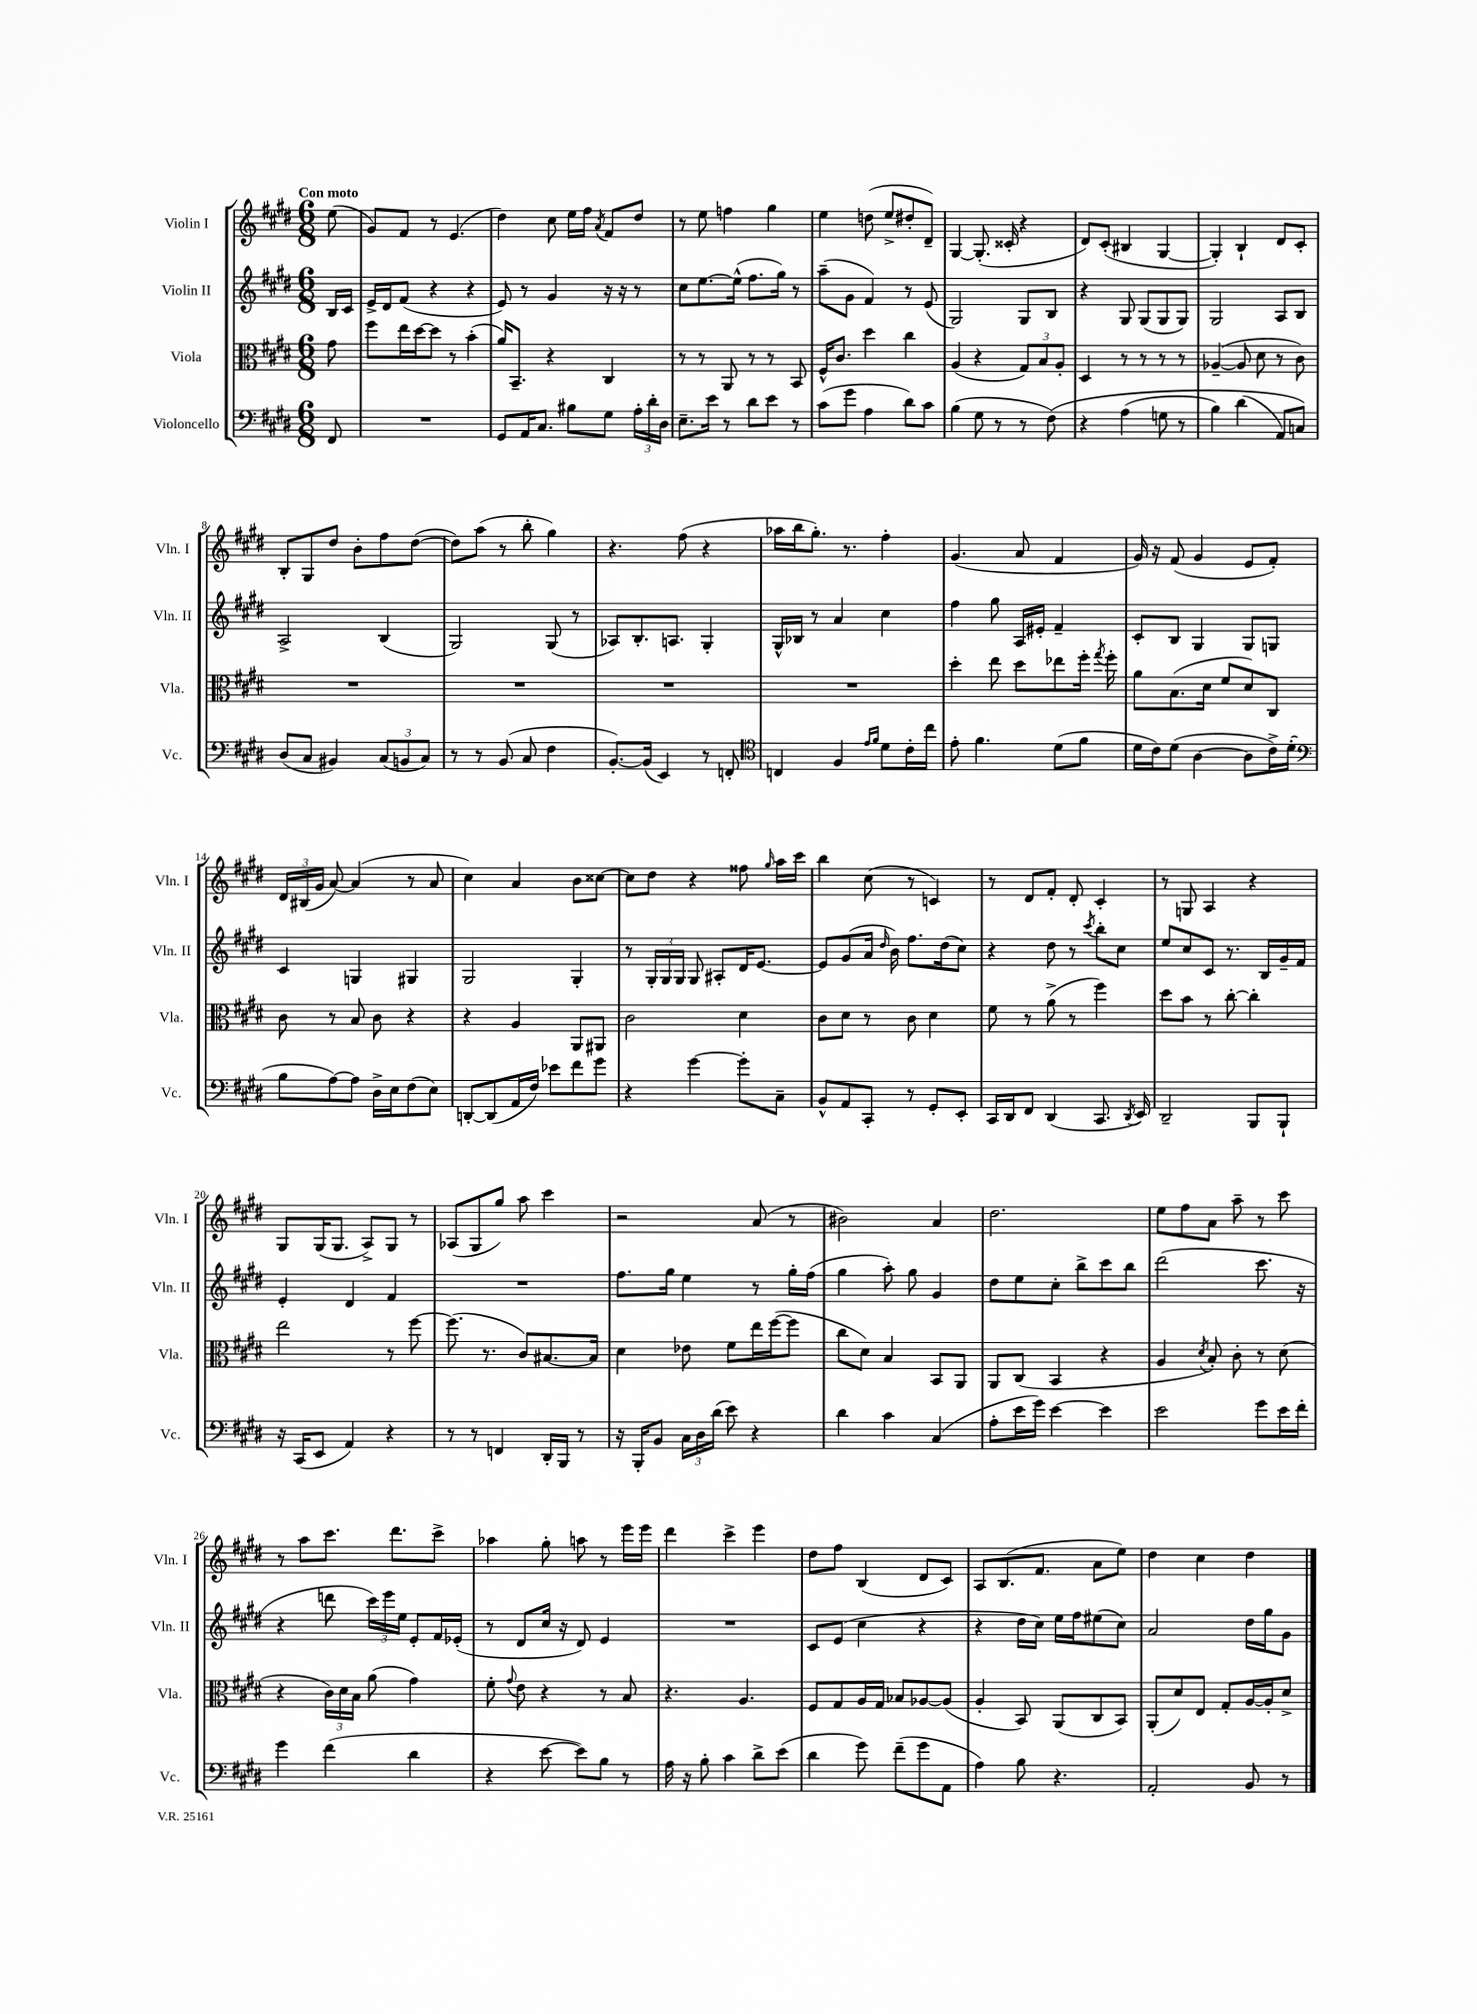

**kern	**kern	**kern	**kern
*part4	*part3	*part2	*part1
*staff4	*staff3	*staff2	*staff1
*I"Violoncello	*I"Viola	*I"Violin II	*I"Violin I
*I'Vc.	*I'Vla.	*I'Vln. II	*I'Vln. I
*clefF4	*clefC3	*clefG2	*clefG2
*k[f#c#g#d#]	*k[f#c#g#d#]	*k[f#c#g#d#]	*k[f#c#g#d#]
*M6/8	*M6/8	*M6/8	*M6/8
=	=	=	=
!	!	!	!LO:TX:a:B:t=Con moto
8FF#/	8g#\	16B/LL	(8ee\
.	.	16c#/JJ	.
=1	=1	=1	=1
2.r	8ff#\L	16e^/LL	8g#/L)
.	.	16d#/J	.
.	16ee\L	(8f#/J	8f#/J
.	[16dd#\J	.	.
.	8dd#\J]	4r	8r
.	8r	.	(4.e/
.	(4b'\	4r	.
=2	=2	=2	=2
8GG#/L	16a/KL)	8e/)	4dd#\)
.	8.BB~/J	.	.
16AA/K	.	8r	.
8.C#/J	.	.	.
.	4r	4g#/	8cc#\
8B#X\L	.	.	16ee\LL
.	.	.	16ff#\JJ
.	.	.	8qa/
8G#\J	4C#/	16r	8f#/L
.	.	16r	.
24A'\LL	.	8r	8dd#/J
24d#'\	.	.	.
24D#\JJ	.	.	.
=3	=3	=3	=3
8.E~\L	8r	8cc#\L	8r
.	8r	[8.ee\	8ee\
16e\Jk	.	.	.
8r	8AA/	.	4ffn\
.	.	(16ee^^\Jk]	.
8d#\L	8r	8.ff#\L	.
8e\J	8r	.	4gg#\
.	.	16gg#\Jk)	.
8r	8BB/	8r	.
=4	=4	=4	=4
(8c#\L	16F#^^/KL	(8aa~\L	4ee\
.	8.c#/J	.	.
8g#\J	.	8g#\J	.
4A\	4dd#\	4f#/)	(8ddn\
.	.	.	8ee^/L
8d#\L)	4cc#\	8r	8dd#X'/
8c#\J	.	(8e/	8d#~/J)
=5	=5	=5	=5
(4B\	(4A/	2G#/)	[4G#/
8G#\	4r	.	(8.G#'/]
8r	.	.	.
.	.	.	16c##X'/
8r	12G#/L)	8G#/L	4r
.	12B/	.	.
(8F#\)	.	8B/J	.
.	12A'/J	.	.
=6	=6	=6	=6
4r	4D#/	4r	8d#/L)
.	.	.	(8c#'/J
(4A\	8r	8G#/	4B#X/
.	8r	(8G#/L	.
8Gn\	8r	8G#/	[4G#/
8r	8r	8G#/J)	.
=7	=7	=7	=7
4B\)	([4A-X~/	2G#/	4G#'/])
(4d#\	8A-/]	.	4B`/
.	8d#\	.	.
8AA/L)	8r	8A/L	8d#/L
8Cn/J)	8c#\)	8B/J	8c#'/J
!!LO:LB:g=z
=8	=8	=8	=8
(8D#/L	2.r	2A^/	8B'/L
8C#/J	.	.	8G#/
4BB#X/)	.	.	8dd#/J
.	.	.	8b'\L
(12C#/L	.	(4B/	8ff#\
12BBn/	.	.	.
.	.	.	([8dd#\J
12C#/J)	.	.	.
=9	=9	=9	=9
8r	2.r	2G#/)	8dd#\L])
8r	.	.	(8aa\J
(8BB/	.	.	8r
8C#/	.	.	8bb'\
4F#\	.	(8G#/	4gg#\)
.	.	8r	.
=10	=10	=10	=10
[8.BB'/L)	2.r	8A-X/L)	4.r
.	.	8.B'/	.
(16BB/Jk]	.	.	.
4EE/)	.	.	.
.	.	8.An/J	.
.	.	.	(8ff#\
8r	.	4G#'/	4r
8FFn'/	.	.	.
=11	=11	=11	=11
*clefC4	*	*	*
4Cn/	2.r	16G#^^/LL	16aa-X\LL
.	.	16B-X/JJ	16bb\J
.	.	8r	8.gg#'\J)
4F#/	.	4a/	.
.	.	.	8.r
16qqe/LL	.	.	.
16qqf#/JJ	.	.	.
8d#\L	.	4cc#\	4ff#'\
16c#'\L	.	.	.
16cc#\JJ	.	.	.
=12	=12	=12	=12
8e'\	4dd#'\	4ff#\	(4.g#/
4.f#\	.	.	.
.	8ee\	8gg#\	.
.	8dd#\L	16A/LL	8a/
.	.	16e#X'/JJ	.
(8d#\L	8ee-X\	4f#~/	4f#/
8f#\J	16ff#'\Jk	.	.
.	8qgg#/	.	.
.	16ff#'\	.	.
=13	=13	=13	=13
16d#\LL	8a\L	8c#'/L	16g#/)
16c#\J)	.	.	16r
(8d#\J	(8.B\	8B/J	(8f#/
[4A\	.	4G#/	4g#/
.	16d#\Jk	.	.
.	8f#/L	.	.
8A\L]	8d#/)	8G#/L	8e/L
16c#^\L)	8C#/J	8Gn/J	8f#'/J)
(16d#'\JJ	.	.	.
!!LO:LB:g=z
=14	=14	=14	=14
*clefF4	*	*	*
8B\L	8c#\	4c#/	24d#/LL
.	.	.	(24B#X/
.	.	.	24g#/JJ
[8A\)	8r	.	[8a/)
8A\J]	8B/	4Gn/	(4a/]
16D#^\LL	8c#\	.	.
16E\J	.	.	.
(8F#\	4r	4G#X/	8r
8E\J)	.	.	8a/
=15	=15	=15	=15
[8DDn'/L	4r	2G#/	4cc#\)
(8DD/]	.	.	.
16AA/L	4A/	.	4a/
16F#/JJ)	.	.	.
8e-X\L	.	.	.
8f#\	8AA/L	4G#'/	8b\L
8g#\J	8AA#X/J	.	[8cc##X\J
=16	=16	=16	=16
4r	2c#\	8r	8cc##\L]
.	.	24G#'/LL	8dd#\J
.	.	24G#/	.
.	.	24G#/JJ	.
[4g#\	.	8G#/	4r
.	.	8A#X'/L	.
8g#'\L]	4d#\	16d#/K	8ff##X\
.	.	[8.e/J	.
.	.	.	16qqgg#/
8C#~\J	.	.	16aa\LL
.	.	.	16ccc#\JJ
=17	=17	=17	=17
8BB^^/L	8c#\L	8e/L]	4bb\
8AA/	8d#\J	(8g#/	.
8CC#'/J	8r	16a/Jk	(8cc#\
.	.	16qqdd#/	.
.	.	16b\)	.
8r	8c#\	8.ff#\L	8r
8GG#'/L	4d#\	.	4cn/)
.	.	(16dd#\k	.
8EE'/J	.	8cc#\J)	.
=18	=18	=18	=18
16CC#/LL	8f#\	4r	8r
16DD#/J	.	.	.
8FF#/J	8r	.	8d#/L
(4DD#/	(8a^\	8dd#\	8f#'/J
.	8r	8r	8d#'/
.	.	8qccc#/	.
8.CC#/	4ff#\)	8bb'\L	4c#'/
.	.	8cc#\J	.
8qDD#/	.	.	.
16EE/)	.	.	.
=19	=19	=19	=19
2DD#~/	8dd#\L	8ee/L	8r
.	8b\J	8cc#/	8Gn/
.	8r	8c#/J	4A/
.	[8cc#'\	8.r	.
8BBB/L	4cc#'\]	.	4r
.	.	16B/LL	.
8BBB`/J	.	16g#~/	.
.	.	16f#/JJ	.
!!LO:LB:g=z
=20	=20	=20	=20
16r	2ee\	4e'/	8G#/L
(16CC#/KL	.	.	.
8EE/J	.	.	(16G#/K
.	.	.	8.G#/J
4AA/)	.	4d#/	.
.	.	.	8A^/L)
4r	8r	4f#/	8G#/J
.	[8ff#\	.	8r
=21	=21	=21	=21
8r	(8.ff#\]	2.r	(8A-X/L
8r	.	.	8G#/
.	8.r	.	.
4FFn/	.	.	8gg#/J)
.	8c#/L)	.	8aa\
16DD#'/LL	[8.B#X/	.	4ccc#\
16BBB/JJ	.	.	.
8r	.	.	.
.	16B#/Jk]	.	.
=22	=22	=22	=22
16r	4d#\	8.ff#\L	2r
16BBB'/KL	.	.	.
8BB/J	.	.	.
.	.	16gg#\Jk	.
24C#\LL	8e-X\	4ee\	.
24D#\	.	.	.
(24d#\JJ	.	.	.
8e\)	8f#\L	.	.
4r	16ee\L	8r	(8a/
.	([16ff#\J	.	.
.	8ff#\J]	16gg#'\LL	8r
.	.	(16ff#\JJ	.
=23	=23	=23	=23
4d#\	8cc#\L	4gg#\	2b#X\)
.	8d#\J)	.	.
4c#\	4B/	8aa'\)	.
.	.	8gg#\	.
(4C#/	8BB/L	4g#/	4a/
.	8AA/J	.	.
=24	=24	=24	=24
8A'\L	8AA/L	8dd#\L	2.dd#\
16e\L	(8C#/J	8ee\	.
16g#\JJ)	.	.	.
[4e\	4BB/	8cc#'\J	.
.	.	8bb^\L	.
4e\]	4r	8ccc#\	.
.	.	8bb\J	.
=25	=25	=25	=25
2e\	4A/	(2ddd#\	8ee\L
.	.	.	8ff#\
.	8qd#/	.	.
.	8B'/)	.	8a\J
.	8c#'\	.	8aa~\
8g#\L	8r	8.ccc#\	8r
16e\L	(8d#\	.	8ccc#\
16f#'\JJ	.	16r	.
!!LO:LB:g=z
=26	=26	=26	=26
4g#\	4r	4r	8r
.	.	.	8aa\L
(4f#\	24c#\LL)	8dddn\	8.ccc#\J
.	24d#\	.	.
.	24B\JJ	.	.
.	(8a\	24ccc#\LL)	.
.	.	24eee\	.
.	.	.	8.ddd#\L
.	.	24ee\JJ	.
4d#\	4g#\)	8e'/L	.
.	.	16f#/L	8ccc#^\J
.	.	(16e-X'/JJ	.
=27	=27	=27	=27
4r	8f#'\	8r	4aa-X\
.	8qqg#/	.	.
.	8e\	8d#/L	.
[8e\	4r	16cc#/Jk	8gg#'\
.	.	16r	.
8e\L])	.	8d#/)	8aan\
8B\J	8r	4e/	8r
8r	8B/	.	16eee\LL
.	.	.	16eee\JJ
=28	=28	=28	=28
16A\	4.r	2.r	4ddd#\
16r	.	.	.
8B'\	.	.	.
4c#\	.	.	4ccc#^\
.	4.A/	.	.
8d#^\L	.	.	4eee\
(8e\J	.	.	.
=29	=29	=29	=29
4d#\	8F#/L	8c#/L	8dd#\L
.	8G#/	(8e/J	8ff#\J
8g#\)	16A/L	4cc#\	(4B/
.	16G#/JJ	.	.
(8f#~\L	8B-X/L	.	.
8g#\	[8A-X/	4r	8d#/L
8AA\J	(8A-/J]	.	8c#/J)
=30	=30	=30	=30
4A\)	4A'/	4r	8A/L
.	.	.	(8.B/
8B\	8BB/)	16dd#\LL	.
.	.	16cc#\JJ)	8.f#/J
4.r	(8AA/L	16ee\LL	.
.	.	16ff#\J	.
.	8C#/	(8ee#X\	8a\L
.	8BB/J)	8cc#\J)	8ee\J)
=31	=31	=31	=31
2AA'/	(8AA'/L	2a/	4dd#\
.	8d#/)	.	.
.	8E/J	.	4cc#\
.	8G#'/L	.	.
8BB/	[16A/L	16dd#\LL	4dd#\
.	16A'/J]	16gg#\J	.
8r	8d#^/J	8g#\J	.
==	==	==	==
*-	*-	*-	*-
